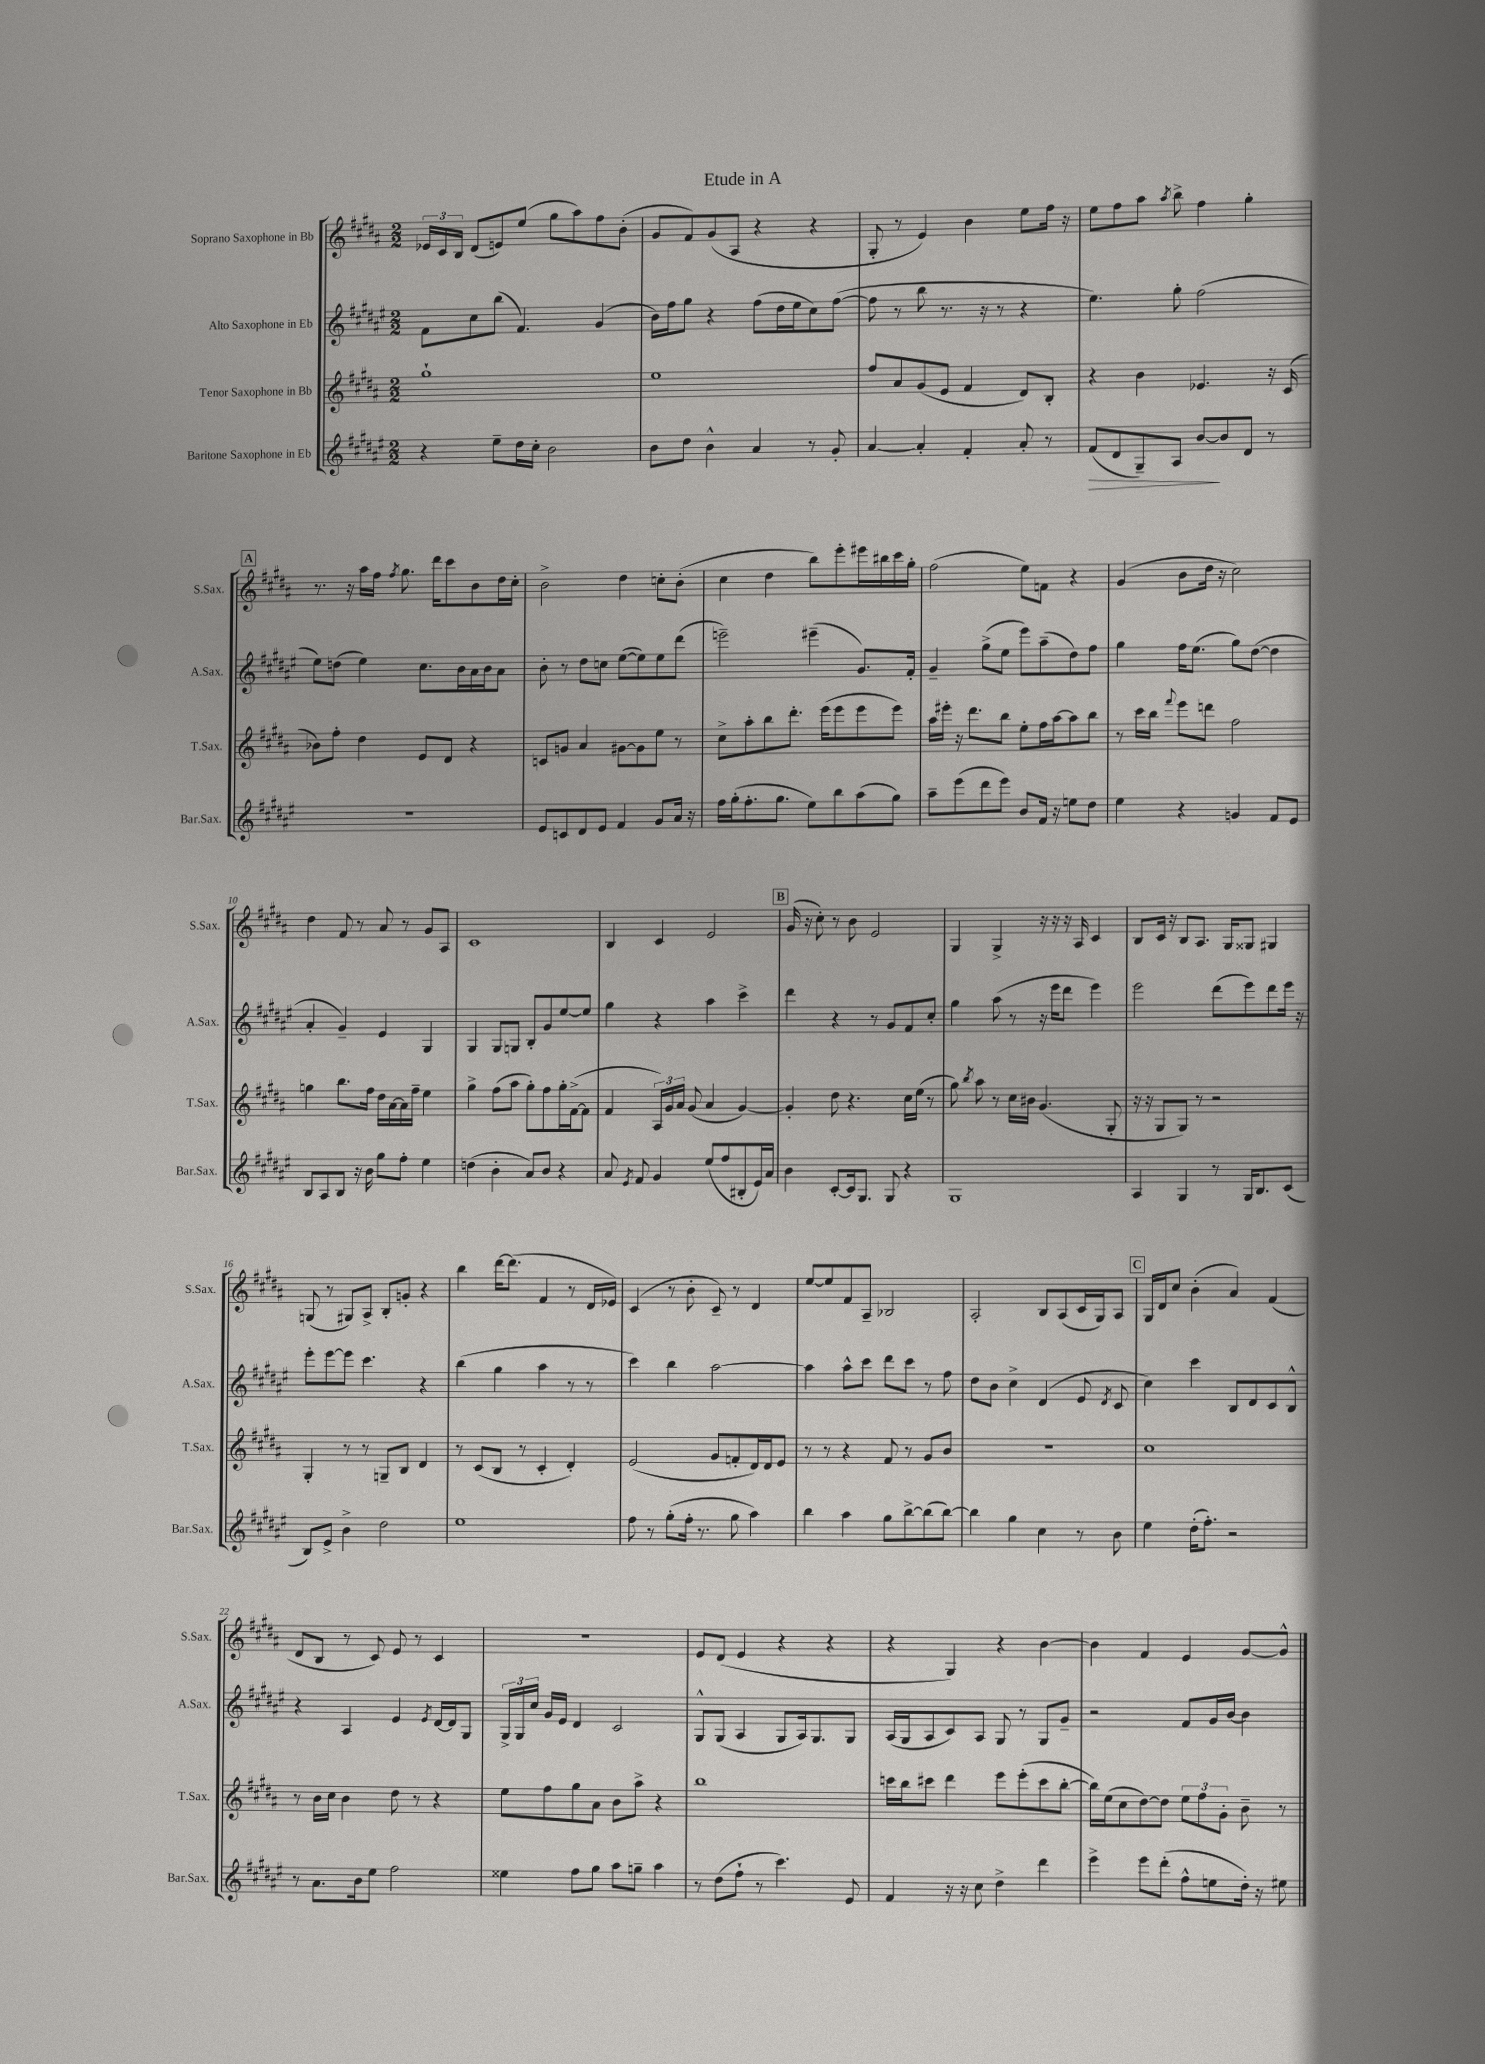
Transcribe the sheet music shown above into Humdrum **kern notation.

**kern	**kern	**kern	**kern
*staff4	*staff3	*staff2	*staff1
*clefG2	*clefG2	*clefG2	*clefG2
*k[f#c#g#d#a#e#]	*k[f#c#g#d#a#]	*k[f#c#g#d#a#e#]	*k[f#c#g#d#a#]
*M2/2	*M2/2	*M2/2	*M2/2
4r	1gg#`	8f#	24e-
.	.	.	24c#
.	.	.	24B
.	.	8cc#	(8d#
8ee#~	.	(8bb	8e)
16dd#	.	4.f#)	(8ee
16cc#'	.	.	.
2b	.	.	8gg#
.	.	.	8aa#)
.	.	(4g#	8ff#
.	.	.	(8b'
=	=	=	=
8b	1ee	16b)	8g#
.	.	16ff#	.
8dd#	.	8gg#	8f#)
4b^^	.	4r	(8g#
.	.	.	8A#
4a#	.	(8ff#	4r
.	.	16dd#	.
.	.	16ee#	.
8r	.	8cc#)	4r
8g#'	.	([8ff#	.
=	=	=	=
[4a#	8ff#	8ff#]	8G#'
.	8a#	8r	8r
4a#']	(8g#	8bb	4e)
.	8e	8.r	.
4f#'	4f#	.	4b
.	.	16r	.
.	.	8r	.
8a#'	8d#)	4r	8ee
8r	8B'	.	16ff#
.	.	.	16r
=	=	=	=
(8f#	4r	4.ee#)	8ee
8d#	.	.	8ff#
8G#~)	4b	.	8aa#
.	.	.	8qaa#
8A#	.	8gg#'	8bb^
[8b	4.e-	(2ff#	4ff#
8b]	.	.	.
8d#	.	.	4gg#'
8r	16r	.	.
.	(16c#	.	.
=	=	=	=
1r	8b-)	8ee#)	8.r
.	8ff#'	(8dd	.
.	.	.	16r
.	4dd#	4ee#)	16aa#
.	.	.	16ff#
.	.	.	8qff#
.	.	.	8.gg#
.	8e	8.cc#	.
.	.	.	16ddd#
.	8d#	.	8ccc#
.	.	16b	.
.	4r	16a#	8b
.	.	16b	.
.	.	8a#	16dd#
.	.	.	16cc#'
=	=	=	=
8e#	8c	8b'	2b^
8c	8g	8r	.
8d#	4a#	8dd#	.
8e#	.	8cc	.
4f#	[8g#	([8ee#	4dd#
.	8g#]	8ee#])	.
8g#	8ee	8ee#	8cc'
16a#	8r	(8ddd#	(8b'
16r	.	.	.
=	=	=	=
16ff#	8cc#^	2eee~)	4cc#
(16gg#'	.	.	.
8.ff#'	8aa#'	.	.
.	8bb	.	4dd#
8.gg#	.	.	.
.	8.ddd#'	.	.
8ee#)	.	(4eee#~	8bb)
.	(16eee	.	.
8bb	8eee	.	8eee'
(8aa#	8eee	8.g#)	16eee#
.	.	.	16bb#
8gg#)	8eee)	.	16ccc#
.	.	16f#'	16gg#'
=	=	=	=
8aa#~	16aa#	4g#~	(2ff#
.	16eee#'	.	.
(8eee#	16r	.	.
.	8.ddd#	.	.
8ddd#	.	(8gg#^	.
8eee#)	8bb	8ee#	.
8b	8ee'	8eee#)	8ee)
16f#	16ff#	(8aa#~	8f
16r	[16aa#	.	.
8ee	8aa#]	8dd#)	4r
8dd#	8bb	8ff#	.
=	=	=	=
4ee#	8r	4gg#	(4g#
.	16ccc#	.	.
.	16bb	.	.
.	8qqfff#	.	.
4r	8eee	16ff#	8b
.	.	(8.ee#	.
.	8ddd	.	16dd#
.	.	.	16r
4g	2ff#	8gg#)	2cc#)
.	.	([8dd#	.
8f#	.	4dd#]	.
8e#	.	.	.
=	=	=	=
8B	4gg	4a#'	4dd#
8A#	.	.	.
8B	8.bb	4g#~)	8f#
16r	.	.	8r
16b	16ff#	.	.
8gg#	16dd#	4e#	8a#
.	[16a#	.	.
8ff#'	16a#]	.	8r
.	16ff#~	.	.
4ee#	4ee	4G#	8g#
.	.	.	8A#
=	=	=	=
(4dd	4gg#^	4G#	1c#
4b'	(8ff#	8G#	.
.	8aa#	8G	.
8a#)	8gg#')	8B'	.
8b	8ff#	8g#	.
4r	16gg#'	[8ee#	.
.	([16f#^	.	.
.	8f#]	8ee#]	.
=	=	=	=
8a#	4f#	4gg#	4B
8qe#	.	.	.
8f#	.	.	.
4g#	24A#)	4r	4c#
.	24g#	.	.
.	24a#	.	.
.	(8g#	.	.
(8ee#	4a#	4aa#	2e
8ff#	.	.	.
8B#'	[4g#)	4ccc#^	.
16e#)	.	.	.
16a#	.	.	.
=	=	=	=
4b	4g#']	4ddd#	(16g#
.	.	.	16r
.	.	.	8cc#')
[8c#'	8dd#	4r	8r
16c#]	4.r	.	8b
8.G#	.	.	.
.	.	8r	2e
8G#	.	8g#	.
4r	16cc#	8f#	.
.	(16ee	.	.
.	8r	8cc#'	.
=	=	=	=
1G#	8gg#)	4gg#	4G#
.	8qbb	.	.
.	8aa#	.	.
.	8r	(8aa#	4G#^
.	16cc#	8r	.
.	16b#	.	.
.	(4.g#	16r	16r
.	.	16eee#	16r
.	.	8ddd#	16r
.	.	.	16A#
.	.	4eee#)	4c#
.	8G#'	.	.
=	=	=	=
4A#	16r	2eee#	8B
.	16r	.	.
.	8G#	.	16c#
.	.	.	16r
4G#	8G#)	.	8B
.	8r	.	8.A#
8r	2r	(8ddd#	.
.	.	.	16G#
16G#	.	8eee#)	8G##
8.B	.	.	.
.	.	8ddd#	4G#
(8c#	.	16eee#	.
.	.	16r	.
=	=	=	=
8B)	4G#'	8eee#'	(8G
8e#^	.	[8eee#	8r
4b^	8r	8eee#]	8G#)
.	8r	4.ccc#	8A#^
2dd#	8G~	.	8B'
.	8B	.	8g'
.	4d#	4r	4r
=	=	=	=
1ee#	8r	(4bb	4bb
.	(8c#	.	.
.	8B	4gg#	[16ddd#
.	.	.	(8.ddd#]
.	8r	.	.
.	4c#'	4aa#	4f#
.	4d#')	8r	8r
.	.	8r	16d#
.	.	.	16e-)
=	=	=	=
8ff#	(2e	4ccc#)	(4c#
8r	.	.	.
(8gg#'	.	4bb	8r
16ff#'	.	.	8b'
8.r	.	.	.
.	8g#	[2aa#	8c#~)
8gg#	8f'	.	8r
4aa#)	16d#)	.	4d#
.	16d#	.	.
.	8e	.	.
=	=	=	=
4bb	8r	4aa#]	[8ee
.	8r	.	8ee]
4aa#	4r	8aa#^^	8f#
.	.	8ccc#	8A#~
8gg#	8f#	8ddd#	2B-
[8bb^	8r	8ccc#	.
(8bb]	8g#	8r	.
[8bb)	8b	8ff#	.
=	=	=	=
4bb]	1r	8dd#	2A#'
.	.	8b	.
4gg#	.	4cc#^	.
4cc#	.	(4d#	8B
.	.	.	(8A#
8r	.	8e#	16c#
.	.	.	16G#)
.	.	8qd#	.
8b	.	8c#	8A#
=	=	=	=
4ee#	1cc#	4cc#)	16G#
.	.	.	16d#
.	.	.	8cc#
(16dd#'	.	4ccc#	(4b'
8.ff#')	.	.	.
2r	.	8B	4a#)
.	.	8d#	.
.	.	8c#	(4f#
.	.	8B^^	.
=	=	=	=
8r	8r	4r	8d#
8.a#	16b	.	8B
.	16cc#	.	.
.	4b	4A#	8r
16b	.	.	.
8ee#	.	.	8c#)
2ff#	8dd#	4e#	8e
.	8r	.	8r
.	.	8qe#	.
.	4r	[16d#	4c#
.	.	16d#]	.
.	.	8G#	.
=	=	=	=
4ee##	8ee	24G#^	1r
.	.	24G#	.
.	.	24cc#	.
.	8ff#	16g#	.
.	.	16e#	.
8ff#	8gg#	4d#	.
8gg#	8a#	.	.
8aa#	8b	2c#	.
8gg~	8aa#^	.	.
4aa#	4r	.	.
=	=	=	=
8r	1bb	8G#^^	8e
(8dd#	.	(8G#	(8d#
8ff#`	.	4A#	4e
8r	.	.	.
4.ccc#)	.	8G#	4r
.	.	16A#)	.
.	.	8.G#	.
.	.	.	4r
8e#	.	8G#	.
=	=	=	=
4f#	16ccc	(16A#	4r
.	16bb	16G#	.
.	8ccc#	8A#	.
16r	4ddd#	8c#)	4G#)
16r	.	.	.
8cc#	.	8A#	.
4dd#^	8eee	8G#	4r
.	(8eee'	8r	.
4ddd#	8ccc#	8G#	[4b
.	[8bb'	8g#~	.
=	=	=	=
4eee#^	16bb])	2r	4b]
.	(16ee	.	.
.	8cc#	.	.
8eee#	[8dd#)	.	4f#
(8ddd#'	8dd#]	.	.
8ff#^^	12ee	8f#	4e
.	12ff#	.	.
8ee	.	16g#	.
.	12g#'	.	.
.	.	[16b	.
16dd#')	8b~	4b]	[8g#
16r	.	.	.
8ee#	8r	.	8g#^^]
==	==	==	==
*-	*-	*-	*-
